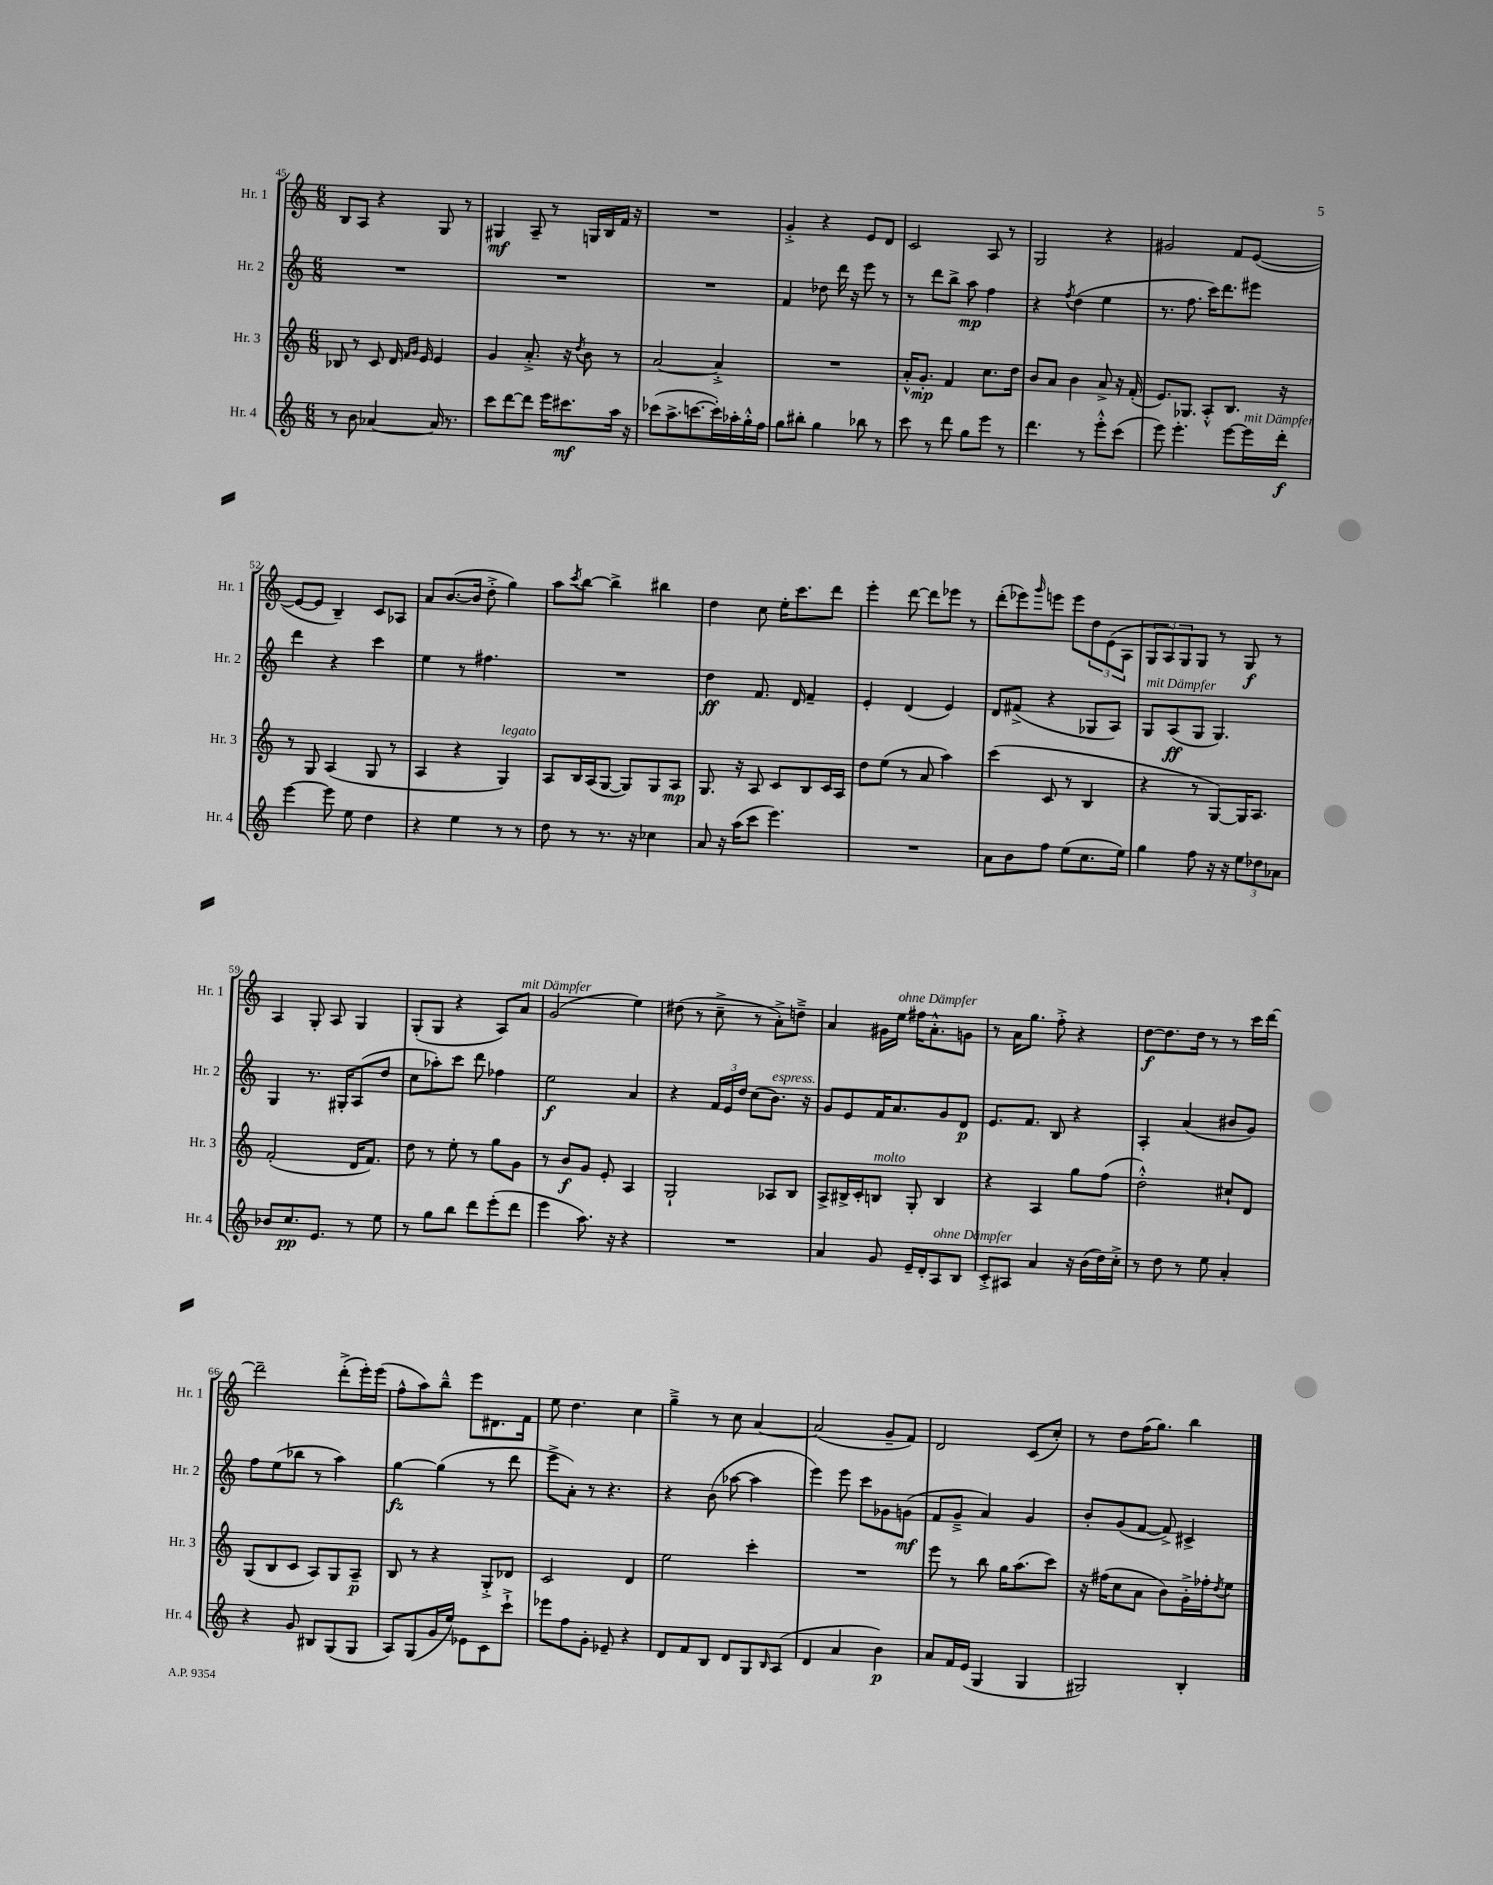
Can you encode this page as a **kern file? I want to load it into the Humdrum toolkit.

**kern	**dynam	**kern	**dynam	**kern	**dynam	**kern	**dynam
*part4	*part4	*part3	*part3	*part2	*part2	*part1	*part1
*staff4	*staff4	*staff3	*staff3	*staff2	*staff2	*staff1	*staff1
*I"Hr. 4	*	*I"Hr. 3	*	*I"Hr. 2	*	*I"Hr. 1	*
*I'Hr. 4	*	*I'Hr. 3	*	*I'Hr. 2	*	*I'Hr. 1	*
*clefG2	*	*clefG2	*	*clefG2	*	*clefG2	*
*k[]	*	*k[]	*	*k[]	*	*k[]	*
*M6/8	*	*M6/8	*	*M6/8	*	*M6/8	*
=45	=45	=45	=45	=45	=45	=45	=45
8r	.	8B-X/	.	2.r	.	8B/L	.
8b\	.	8r	.	.	.	8A/J	.
[4a-X/	.	8c/	.	.	.	4r	.
.	.	16d/	.	.	.	.	.
.	.	16qqf/LL	.	.	.	.	.
.	.	16qqg/JJ	.	.	.	.	.
.	.	16e/	.	.	.	.	.
16a-/]	.	4e/	.	.	.	8G/	.
8.r	.	.	.	.	.	.	.
.	.	.	.	.	.	8r	.
=46	=46	=46	=46	=46	=46	=46	=46
8ccc\L	.	4g/	.	2.r	.	4G#X/	mf
[8ddd\	.	.	.	.	.	.	.
8ddd\J]	.	8.a'^/	.	.	.	8A~/	.
16eee\KL	.	.	.	.	.	8r	.
8.ccc#X\	mf	16r	.	.	.	.	.
.	.	8qdd/	.	.	.	.	.
.	.	8b\	.	.	.	16Gn/LL	.
.	.	.	.	.	.	16B/	.
16aa\Jk	.	8r	.	.	.	16f/JJ	.
16r	.	.	.	.	.	16r	.
=47	=47	=47	=47	=47	=47	=47	=47
(8ccc-X\L	.	[2a/	.	2.r	.	2.r	.
8.aa^\	.	.	.	.	.	.	.
[8.cccn\	.	.	.	.	.	.	.
16ccc'\L])	.	4a'^/]	.	.	.	.	.
16aa-X'\	.	.	.	.	.	.	.
16gg'^^\	.	.	.	.	.	.	.
16ff\JJ	.	.	.	.	.	.	.
=48	=48	=48	=48	=48	=48	=48	=48
8gg\L	.	2.r	.	4f/	.	4g'^/	.
8bb#X'\J	.	.	.	.	.	.	.
4gg\	.	.	.	8dd-X\	.	4r	.
.	.	.	.	16ddd\	.	.	.
.	.	.	.	16r	.	.	.
8bb-X\	.	.	.	8eee\	.	8e/L	.
8r	.	.	.	8r	.	8d/J	.
=49	=49	=49	=49	=49	=49	=49	=49
8ccc\	.	16a'^^/KL	.	8r	.	2c/	.
.	.	8.g'/J	mp	.	.	.	.
8r	.	.	.	8ddd\L	.	.	.
8ddd\	.	4f/	.	8bb^\J	.	.	.
8gg\L	.	.	.	8aa\	mp	.	.
8eee\J	.	8.cc\L	.	4ff\	.	8A/	.
8r	.	.	.	.	.	8r	.
.	.	16dd\Jk	.	.	.	.	.
=50	=50	=50	=50	=50	=50	=50	=50
4.ddd\	.	8b/L	.	4r	.	2G/	.
.	.	8a/J	.	.	.	.	.
.	.	.	.	8qff/	.	.	.
.	.	4b\	.	(4dd\	.	.	.
8r	.	.	.	.	.	.	.
8eee'^^\L	.	8a^/	.	4ee\	.	4r	.
(8ccc\J	.	16r	.	.	.	.	.
.	.	(16f'/	.	.	.	.	.
=51	=51	=51	=51	=51	=51	=51	=51
8eee\)	.	8.e/L)	.	8.r	.	2g#X/	.
4.eee'\	.	.	.	.	.	.	.
.	.	8.G-X/J	.	8.ff\	.	.	.
.	.	8A'^^/L	.	16ccc\KL)	.	.	.
.	.	.	.	8.ddd\	.	.	.
[8eee\L	.	8.B/J	.	.	.	8f/L	.
!LO:TX:a:i:t=mit Dämpfer	!	!	!	!	!	!	!
16eee\L]	.	.	.	8eee#X\J	.	([8e/J	.
16ddd'\JJ	f	16r	.	.	.	.	.
!!LO:LB:g=z
=52	=52	=52	=52	=52	=52	=52	=52
[4eee\	.	8r	.	4ddd\	.	8e/L_	.
.	.	8G/	.	.	.	8e/J]	.
8eee\]	.	(4A/	.	4r	.	4B~/)	.
8ee\	.	.	.	.	.	.	.
4dd\	.	8G/	.	4ccc\	.	8c/L	.
.	.	8r	.	.	.	8A-X/J	.
=53	=53	=53	=53	=53	=53	=53	=53
4r	.	4A/	.	4ee\	.	8a/L	.
.	.	.	.	.	.	([8.b/	.
4ee\	.	4r	.	8r	.	.	.
.	.	.	.	.	.	16b/Jk]	.
.	.	.	.	4.ff#X\	.	8dd'^\	.
!	!	!LO:TX:a:i:t=legato	!	!	!	!	!
8r	.	4G/)	.	.	.	4gg\)	.
8r	.	.	.	.	.	.	.
=54	=54	=54	=54	=54	=54	=54	=54
8dd\	.	8A/L	.	2.r	.	8aa\L	.
.	.	.	.	.	.	8qccc/	.
8r	.	16B/L	.	.	.	[8bb\J	.
.	.	(16A/J	.	.	.	.	.
8.r	.	[8G/J	.	.	.	4bb^\]	.
.	.	8G/L])	.	.	.	.	.
16r	.	.	.	.	.	.	.
4cc-X\	.	8G/	.	.	.	4bb#X\	.
.	.	8A/J	mp	.	.	.	.
=55	=55	=55	=55	=55	=55	=55	=55
8a/	.	8.G/	.	4dd\	ff	4dd\	.
16r	.	.	.	.	.	.	.
(16aa\KL	.	16r	.	.	.	.	.
8ccc\J	.	8A/	.	8.f/	.	8cc\	.
4.eee\)	.	8c/L	.	.	.	16ee'\KL	.
.	.	.	.	16d/	.	8.ccc\	.
.	.	8B/	.	4f~/	.	.	.
.	.	16c/L	.	.	.	8ddd\J	.
.	.	16A/JJ	.	.	.	.	.
=56	=56	=56	=56	=56	=56	=56	=56
2.r	.	8dd\L	.	4e'/	.	4eee'\	.
.	.	(8ee\J	.	.	.	.	.
.	.	8r	.	(4d/	.	[8ddd\	.
.	.	8a/	.	.	.	8ddd\L]	.
.	.	4aa\)	.	4e/)	.	8eee-X\J	.
.	.	.	.	.	.	8r	.
=57	=57	=57	=57	=57	=57	=57	=57
8a\L	.	(4ccc\	.	8d/L	.	(8ddd'\L	.
8b\	.	.	.	(8f#X^/J	.	8eee-X\)	.
.	.	.	.	.	.	16qqggg/	.
8ff\J	.	8c/	.	4r	.	8eeen\J	.
(8ee\L	.	8r	.	.	.	8eee\L	.
8.cc\	.	4B/	.	8G-X/L	.	12dd\	.
.	.	.	.	.	.	(12e\	.
.	.	.	.	8A/J)	.	.	.
.	.	.	.	.	.	12A\J	.
16ee\Jk)	.	.	.	.	.	.	.
=58	=58	=58	=58	=58	=58	=58	=58
!	!	!	!	!LO:TX:a:i:t=mit Dämpfer	!	!	!
4gg\	.	4r	.	8G/L	.	12G/L	.
.	.	.	.	.	.	12A/)	.
.	.	.	.	(8A/	ff	.	.
.	.	.	.	.	.	12G/	.
8ff\	.	8r	.	8G/J	.	8G/J	.
16r	.	[8G/L)	.	4.G/)	.	8r	.
16r	.	.	.	.	.	.	.
12ee\L	.	16G/K]	.	.	.	8G/	f
.	.	8.A/J	.	.	.	.	.
12dd-X\	.	.	.	.	.	.	.
.	.	.	.	.	.	8r	.
12a-X\J	.	.	.	.	.	.	.
!!LO:LB:g=z
=59	=59	=59	=59	=59	=59	=59	=59
8b-X/L	.	(2f'/	.	4G/	.	4A/	.
8.cc/	pp	.	.	.	.	.	.
.	.	.	.	8.r	.	8G'/	.
8.e/J	.	.	.	.	.	.	.
.	.	.	.	.	.	8A/	.
.	.	.	.	16G#X'/KL	.	.	.
8r	.	16d/KL	.	(8A/	.	4G/	.
.	.	8.f/J)	.	.	.	.	.
8ee\	.	.	.	8dd/J	.	.	.
=60	=60	=60	=60	=60	=60	=60	=60
8r	.	8dd\	.	8cc\L	.	(8G'/L	.
8gg\L	.	8r	.	8aa-X'\)	.	8G/J	.
8bb\J	.	8ee'\	.	8ccc\J	.	4r	.
8ddd\L	.	8r	.	8ddd\	.	.	.
(8eee'\	.	8gg\L	.	4ff-X\	.	8A/L)	.
!	!	!	!	!	!	!LO:TX:a:i:t=mit Dämpfer	!
8ddd\J	.	8g\J	.	.	.	8a/J	.
=61	=61	=61	=61	=61	=61	=61	=61
4eee\	.	8r	.	2ee\	f	(2g/	.
.	.	8b/L	f	.	.	.	.
8.aa\)	.	8g/J	.	.	.	.	.
.	.	8e'/	.	.	.	.	.
16r	.	.	.	.	.	.	.
4r	.	4A/	.	4a/	.	4ee\)	.
=62	=62	=62	=62	=62	=62	=62	=62
2.r	.	2G`/	.	4r	.	(8dd#X\	.
.	.	.	.	.	.	8r	.
.	.	.	.	24f/LL	.	8cc~^\	.
.	.	.	.	24e/	.	.	.
.	.	.	.	24dd/JJ	.	.	.
.	.	.	.	(8cc\L	.	8r	.
!	!	!	!	!LO:TX:a:i:t=espress.	!	!	!
.	.	8A-X/L	.	8.b\J)	.	8a'^\L)	.
.	.	8B/J	.	.	.	8ddn~^\J	.
.	.	.	.	16r	.	.	.
=63	=63	=63	=63	=63	=63	=63	=63
4a/	.	8A^/L	.	8g/L	.	4a/	.
.	.	16B#X^/L	.	8e/	.	.	.
.	.	16c'/J	.	.	.	.	.
!	!	!LO:TX:a:i:t=molto	!	!	!	!	!
8g/	.	8Bn/J	.	16f/K	.	16g#X\LL	.
!	!	!	!	!	!	!LO:TX:a:i:t=ohne Dämpfer	!
.	.	.	.	8.a/	.	16ee\JJ	.
16e~/LL	.	8G'/	.	.	.	16ff#X\KL	.
16d'/J	.	.	.	.	.	8.a'^^\	.
!LO:TX:a:i:t=ohne Dämpfer	!	!	!	!	!	!	!
8A/	.	4B/	.	8g/	.	.	.
8B/J	.	.	.	8d/J	p	8gn\J	.
=64	=64	=64	=64	=64	=64	=64	=64
8c'^/L	.	4r	.	8.e/L	.	8r	.
8A#X/J	.	.	.	.	.	16a\KL	.
.	.	.	.	8.f/J	.	8.gg\J	.
4a/	.	4A/	.	.	.	.	.
.	.	.	.	8B/	.	8ff'^\	.
16r	.	8gg\L	.	4r	.	4r	.
(16b\LL	.	.	.	.	.	.	.
16dd\)	.	(8ff\J	.	.	.	.	.
16cc'^\JJ	.	.	.	.	.	.	.
=65	=65	=65	=65	=65	=65	=65	=65
8r	.	2dd'^^\)	.	4A'/	.	[8dd\L	f
8dd\	.	.	.	.	.	8.dd\]	.
8r	.	.	.	(4a/	.	.	.
.	.	.	.	.	.	16dd\Jk	.
8ee\	.	.	.	.	.	8r	.
4a'/	.	8cc#X`/L	.	8b#X/L	.	8r	.
.	.	8d/J	.	8g/J)	.	16ccc\LL	.
.	.	.	.	.	.	[16ddd\JJ	.
!!LO:LB:g=z
=66	=66	=66	=66	=66	=66	=66	=66
4r	.	(8G/L	.	8ff\L	.	2ddd~\]	.
.	.	8B/	.	(8ee\	.	.	.
8g/	.	8c/J	.	8bb-X\J	.	.	.
8B#X/L	.	8A/L)	.	8r	.	.	.
(8G/	.	8G/	.	4aa\)	.	(8ddd'^\L	.
8G/J	.	8A~/J	p	.	.	16eee'\L)	.
.	.	.	.	.	.	(16eee\JJ	.
=67	=67	=67	=67	=67	=67	=67	=67
8A/L)	.	8B/	.	[4gg\	fz	8ff^^\L	.
(8G/	.	8r	.	.	.	8aa\)	.
16g/L	.	4r	.	(4gg\]	.	8bb~^^\J	.
16ee/JJ)	.	.	.	.	.	.	.
8e-X\L	.	.	.	.	.	8eee\L	.
8c\	.	8G'^/L	.	8r	.	8.d#X\	.
8ccc`^\J	.	8d-X/J	.	8ddd\	.	.	.
.	.	.	.	.	.	16f\Jk	.
=68	=68	=68	=68	=68	=68	=68	=68
8eee-X\L	.	2c/	.	8eee^\L	.	8ee\	.
8ff\	.	.	.	8a'\J)	.	4.dd\	.
8g'\J	.	.	.	8r	.	.	.
8e-X~/	.	.	.	4.r	.	.	.
4r	.	4d/	.	.	.	4cc\	.
=69	=69	=69	=69	=69	=69	=69	=69
8d/L	.	2ee\	.	4r	.	4gg~^\	.
8f/	.	.	.	.	.	.	.
8B/J	.	.	.	(8b\	.	8r	.
8d/L	.	.	.	[8aa-X\	.	8cc\	.
8G/	.	4ccc'\	.	4aa-\]	.	[4a/	.
16qqB/	.	.	.	.	.	.	.
(8A/J	.	.	.	.	.	.	.
=70	=70	=70	=70	=70	=70	=70	=70
4d/	.	2.r	.	4eee\)	.	(2a/]	.
4a/	.	.	.	8eee\	.	.	.
.	.	.	.	8ccc\L	.	.	.
4b\)	p	.	.	8g-X\	.	8g~/L	.
.	.	.	.	(8gn\J	mf	8f/J)	.
=71	=71	=71	=71	=71	=71	=71	=71
8a/L	.	8eee\	.	8f/L	.	2d/	.
16f/L	.	8r	.	8g~^/J	.	.	.
(16e/JJ	.	.	.	.	.	.	.
4G/	.	8bb\	.	4a/)	.	.	.
.	.	16gg\KL	.	.	.	.	.
.	.	(8.aa\	.	.	.	.	.
4G/	.	.	.	4g/	.	(8c/L	.
.	.	8ccc\J)	.	.	.	8cc'/J)	.
=72	=72	=72	=72	=72	=72	=72	=72
2G#X/)	.	16r	.	8b'/L	.	8r	.
.	.	(16ff#X\KL	.	.	.	.	.
.	.	8cc\	.	(8g/	.	8dd\L	.
.	.	8a\J	.	[8f/J	.	(16ff\K	.
.	.	.	.	.	.	8.gg\J)	.
.	.	8b\L)	.	8f^/])	.	.	.
4B'/	.	16g'^\L	.	4c#X^/	.	4bb\	.
.	.	16ff-X'\J	.	.	.	.	.
.	.	8qdd/	.	.	.	.	.
.	.	8ee\J	.	.	.	.	.
==	==	==	==	==	==	==	==
*-	*-	*-	*-	*-	*-	*-	*-
